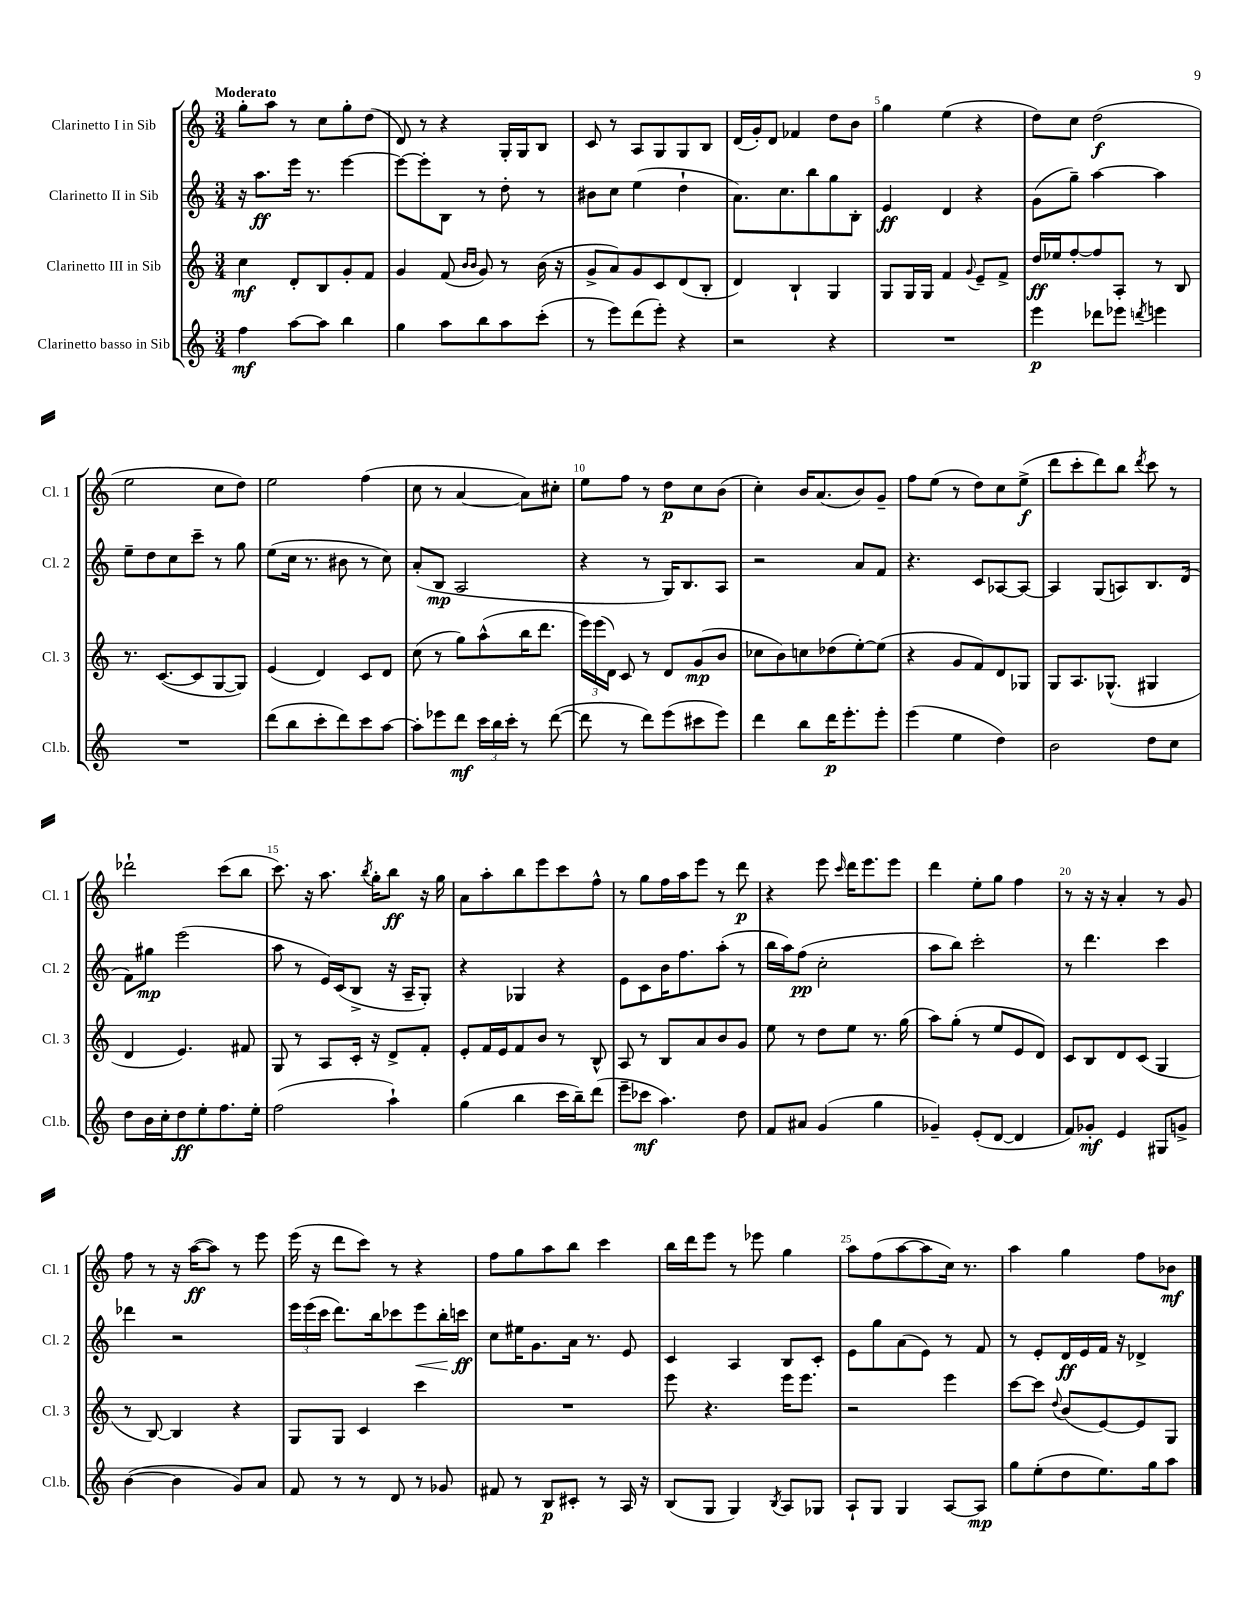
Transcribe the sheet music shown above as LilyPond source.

<<
\new StaffGroup <<
\new Staff = "s0" \with { instrumentName = "Clarinetto I in Sib" shortInstrumentName = "Cl. 1" } {
    \clef treble \key c \major \numericTimeSignature \time 3/4 \tempo "Moderato"
    \autoBeamOff g''8[-. a''8] r8 c''8[ g''8-. d''8]( |
    d'8) r8 r4 g16[-. g16 b8] |
    c'8 r8 a8[ g8 g8 b8] |
    d'16[( g'16-.) d'8] fes'4 d''8[ b'8] |
    g''4 e''4( r4 |
    d''8[) c''8] d''2\f( |
    e''2 c''8[ d''8]) |
    e''2 f''4( |
    c''8 r8 a'4~ a'8[) cis''8]-. |
    e''8[ f''8] r8 d''8[\p c''8 b'8]( |
    c''4-.) b'16[ a'8.( b'8) g'8]-- |
    f''8[ e''8]( r8 d''8[) c''8 e''8]->\f( |
    d'''8[ c'''8-. d'''8) b''8] \acciaccatura { d'''8 } c'''8 r8 |
    des'''2-! c'''8[( b''8] |
    c'''8.) r16 a''8. \acciaccatura { b''8 } g''16[-. b''8]\ff r16 g''16 |
    a'8[ a''8-. b''8 e'''8 c'''8 f''8]-^ |
    r8 g''8[ f''16 a''16 e'''8] r8 d'''8\p |
    r4 e'''8 \grace { c'''16 } d'''16[ e'''8. e'''8] |
    d'''4 e''8[-. g''8] f''4 |
    r8 r16 r16 a'4-. r8 g'8 |
    f''8 r8 r16 a''16[~\ff( a''8]) r8 e'''8 |
    e'''16( r16 d'''8[ c'''8]) r8 r4 |
    f''8[ g''8 a''8 b''8] c'''4 |
    b''16[ d'''16 e'''8] r8 ees'''8 g''4 |
    a''8[ f''8( a''8~ a''8 c''16]) r8. |
    a''4 g''4 f''8[ bes'8]\mf \bar "|." |
}
\new Staff = "s1" \with { instrumentName = "Clarinetto II in Sib" shortInstrumentName = "Cl. 2" } {
    \clef treble \key c \major \numericTimeSignature \time 3/4
    \autoBeamOff r16 a''8.[\ff e'''16] r8. e'''4~ |
    e'''8[~ e'''8-. b8] r8 d''8-. r8 |
    bis'8[ c''8] e''4( d''4-! |
    a'8.[) c''8. b''8 g''8 b8]-. |
    e'4\ff d'4 r4 |
    g'8[( g''8]--) a''4~ a''4 |
    e''8[-- d''8 c''8 c'''8]-- r8 g''8 |
    e''8[( c''16] r8. bis'8 r8 c''8) |
    a'8[-.( b8]\mp a2 |
    r4 r8 g16[) b8. a8] |
    r2 a'8[ f'8] |
    r4. c'8[ aes8~ aes8]~ |
    aes4 g8[( a8) b8. d'16]( |
    f'8[) gis''8]\mp e'''2( |
    a''8 r8 e'16[) c'16( b8]-> r16 a16[-- g8]-.) |
    r4 ges4 r4 |
    e'8[ c'8 b'16 f''8. a''8]-.( r8 |
    b''16[ a''16) f''8]\pp( c''2-. |
    a''8[ b''8]) c'''2-. |
    r8 d'''4. c'''4 |
    des'''4 r2 |
    \tuplet 3/2 { e'''16[ e'''16( c'''16] } d'''8.[) b''16 ces'''8 e'''8\< b''16-. c'''16]\ff\! |
    c''8[ eis''16 g'8. a'16] r8. e'8 |
    c'4 a4 b8[ c'8]-. |
    e'8[ g''8 a'8( e'8]) r8 f'8 |
    r8 e'8[-. d'16\ff e'16 f'16] r16 des'4-> \bar "|." |
}
\new Staff = "s2" \with { instrumentName = "Clarinetto III in Sib" shortInstrumentName = "Cl. 3" } {
    \clef treble \key c \major \numericTimeSignature \time 3/4
    \autoBeamOff c''4\mf d'8[-. b8 g'8-. f'8] |
    g'4 f'8( \grace { b'16[ b'16] } g'8) r8 b'16( r16 |
    g'8[-> a'8) g'8 c'8 d'8( b8]-. |
    d'4) b4-! g4 |
    g8[ g16 g16] f'4 \appoggiatura { g'8 } e'8[-- f'8]-> |
    d''16[\ff ees''16 f''8~-. f''8 a8]-. r8 b8 |
    r8. c'8.[~( c'8 g8~ g8]) |
    e'4( d'4) c'8[ d'8] |
    c''8( r8 g''8[) a''8-^( b''16 d'''8.] |
    \tuplet 3/2 { e'''16[) e'''16( d'16]) } c'8 r8 d'8[ g'8\mp( b'8] |
    ces''8[ b'8) c''8 des''8( e''8~-.) e''8]( |
    r4 g'8[ f'8) d'8 ges8] |
    g8[ a8. ges8.]-^( gis4 |
    d'4 e'4.) fis'8 |
    g8 r8 a8[ c'16]-. r16 d'8[-> f'8]-. |
    e'8[-. f'16 e'16 f'8 b'8] r8 b8-^ |
    a8 r8 b8[ a'8 b'8 g'8] |
    e''8 r8 d''8[ e''8] r8. g''16( |
    a''8[) g''8]-.( r8 e''8[ e'8 d'8]) |
    c'8[ b8 d'8 c'8]( g4 |
    r8 b8~) b4 r4 |
    g8[ g8] c'4 c'''4 |
    R2. |
    e'''8 r4. e'''16[ e'''8.] |
    r2 e'''4 |
    c'''8[~ c'''8] \appoggiatura { d''8 } b'8[( e'8~) e'8 g8] \bar "|." |
}
\new Staff = "s3" \with { instrumentName = "Clarinetto basso in Sib" shortInstrumentName = "Cl.b." } {
    \clef treble \key c \major \numericTimeSignature \time 3/4
    \autoBeamOff f''4\mf a''8[~ a''8] b''4 |
    g''4 a''8[ b''8 a''8 c'''8]-.( |
    r8 e'''8[) d'''8( e'''8]-.) r4 |
    r2 r4 |
    R2. |
    e'''4\p des'''8[ ees'''8] \acciaccatura { d'''8 } e'''4 |
    R2. |
    d'''8[( b''8 c'''8-. d'''8) c'''8 a''8]~ |
    a''8[-. ees'''8 d'''8]\mf \tuplet 3/2 { c'''16[ b''16 c'''16]-. } r8 d'''8~( |
    d'''8 r8 d'''8[) e'''8( cis'''8 e'''8]) |
    d'''4 b''8[ d'''16\p e'''8.-. e'''8]-. |
    e'''4( e''4 d''4) |
    b'2 d''8[ c''8] |
    d''8[ b'16 c''16-. d''8\ff e''8-. f''8. e''16]-. |
    f''2( a''4-!) |
    g''4( b''4 c'''16[ b''16--) d'''8]( |
    e'''8[-- ces'''8]\mf a''4.) d''8 |
    f'8[ ais'8] g'4( g''4 |
    ges'4--) e'8[-.( d'8]~ d'4 |
    f'8[) ges'8]-.\mf e'4 gis8[ g'8]-> |
    b'4~( b'4 g'8[) a'8] |
    f'8 r8 r8 d'8 r8 ges'8 |
    fis'8 r8 b8[\p cis'8]-. r8 a16 r16 |
    b8[( g8] g4) \acciaccatura { b8 } a8[ ges8] |
    a8[-! g8] g4 a8[~ a8]\mp |
    g''8[ e''8-.( d''8 e''8.) g''16 a''8] \bar "|." |
}
>>
>>
\layout { \context { \Score \override BarNumber.break-visibility = ##(#f #t #t) barNumberVisibility = #(every-nth-bar-number-visible 5) } }
